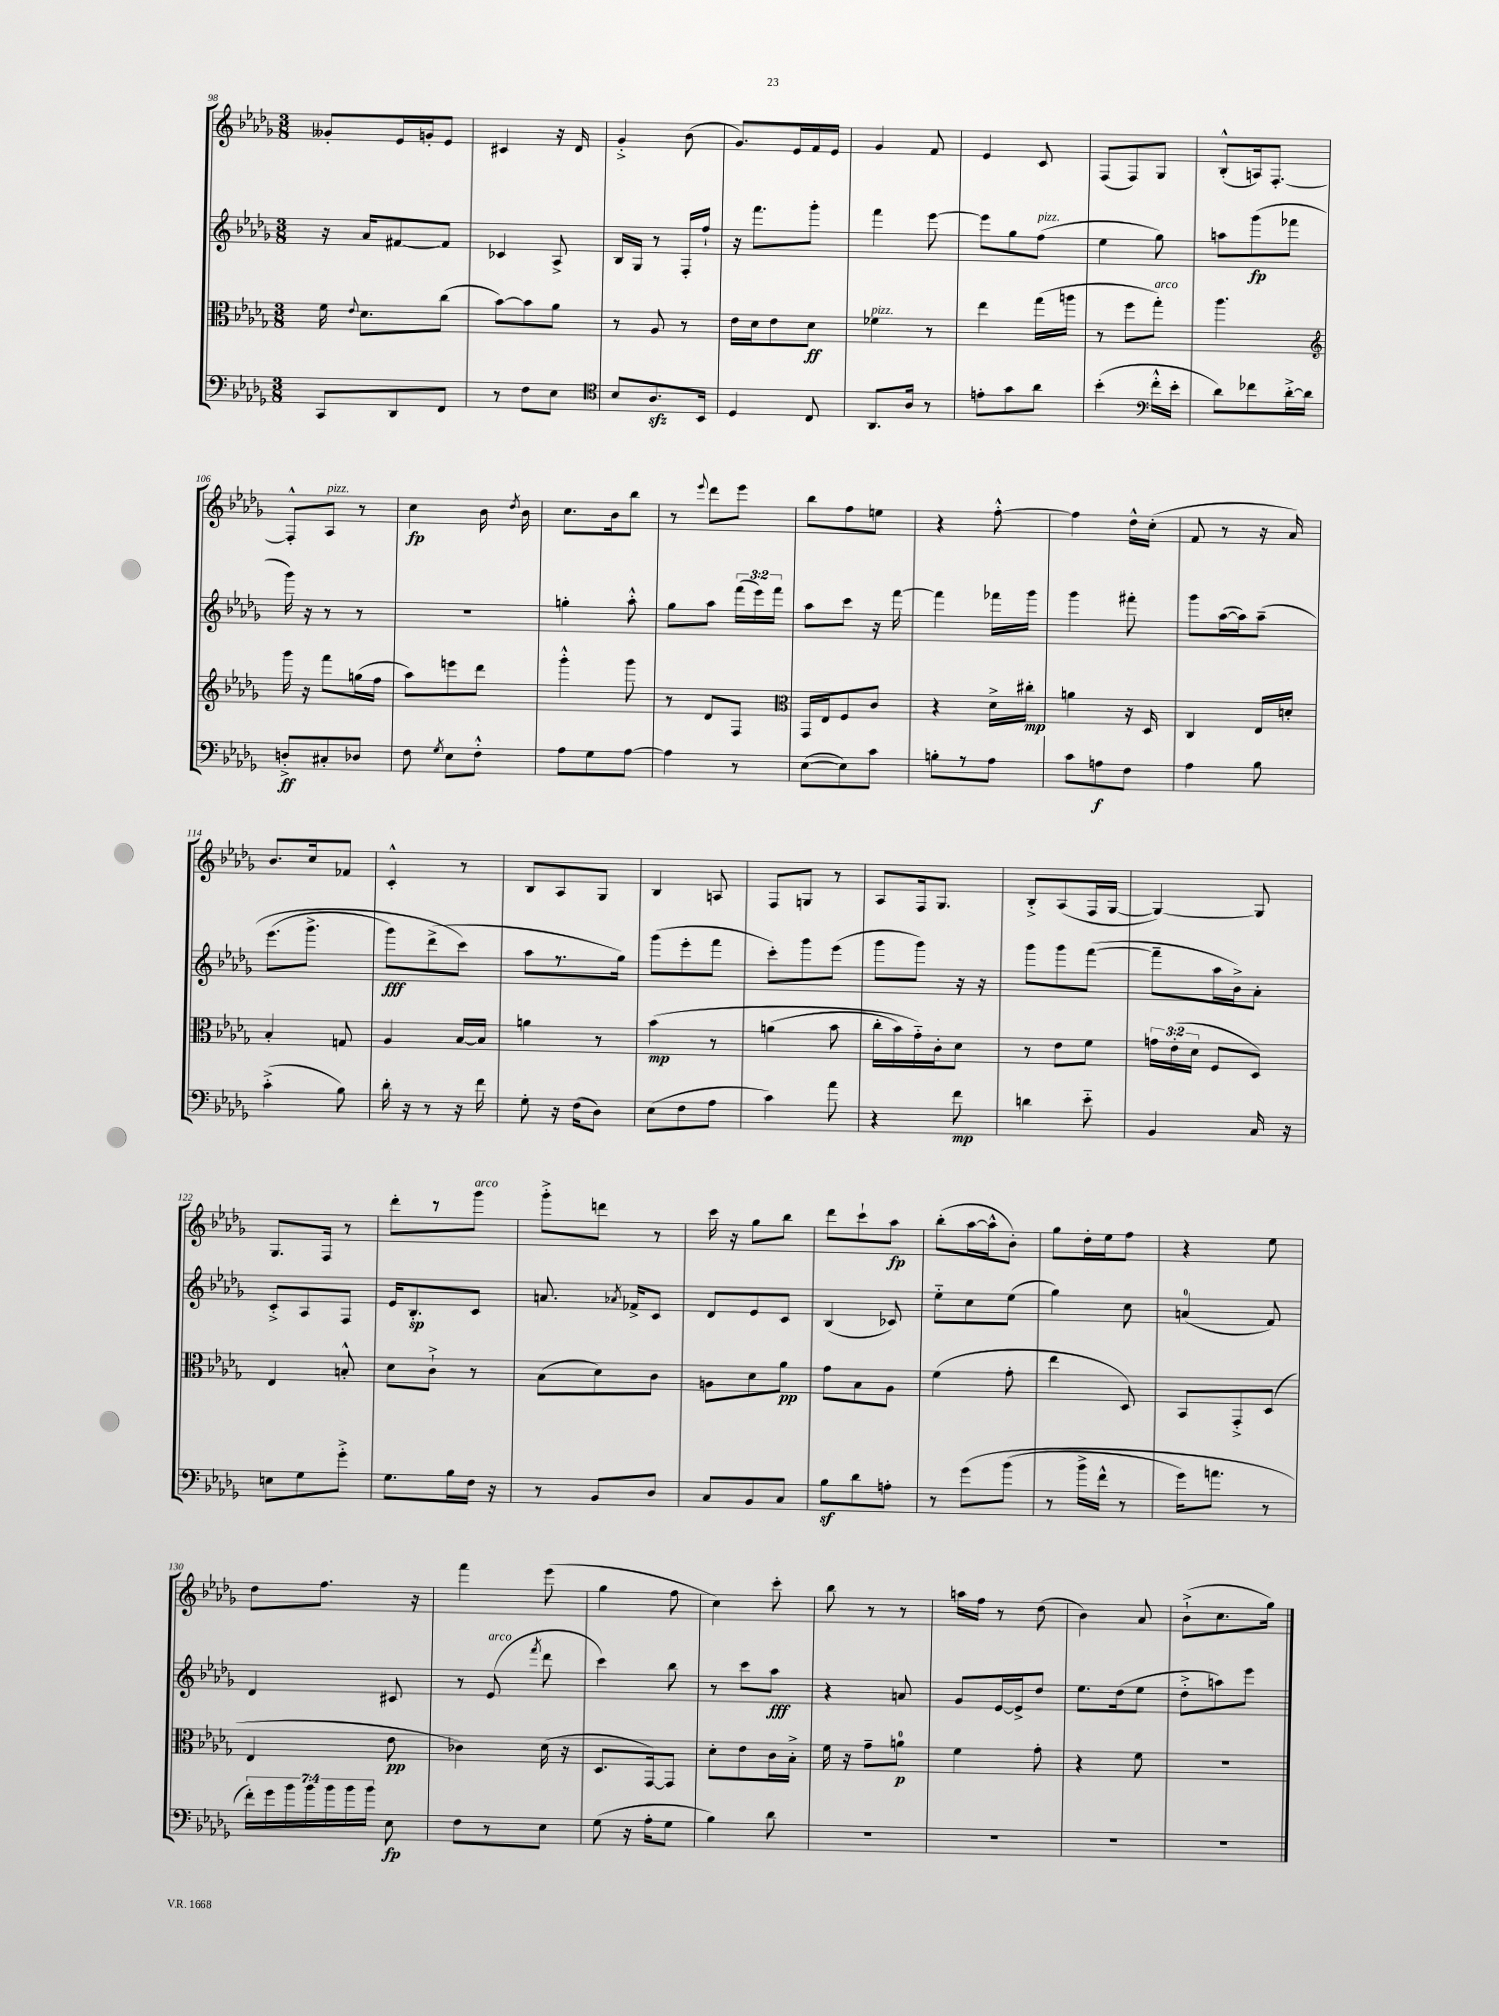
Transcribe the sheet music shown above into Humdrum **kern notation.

**kern	**dynam	**kern	**dynam	**kern	**dynam	**kern	**dynam
*part4	*part4	*part3	*part3	*part2	*part2	*part1	*part1
*staff4	*staff4	*staff3	*staff3	*staff2	*staff2	*staff1	*staff1
*clefF4	*	*clefC3	*	*clefG2	*	*clefG2	*
*k[b-e-a-d-g-]	*	*k[b-e-a-d-g-]	*	*k[b-e-a-d-g-]	*	*k[b-e-a-d-g-]	*
*M3/8	*	*M3/8	*	*M3/8	*	*M3/8	*
=98	=98	=98	=98	=98	=98	=98	=98
8CC/L	.	16f\	.	16r	.	8g--X'/L	.
.	.	8qqe-/	.	.	.	.	.
.	.	8.d-\L	.	16a-/KL	.	.	.
8DD-/	.	.	.	[8f#X/	.	16e-/L	.
.	.	.	.	.	.	16gn'/J	.
8FF/J	.	(8cc\J	.	8f#/J]	.	8e-/J	.
=99	=99	=99	=99	=99	=99	=99	=99
8r	.	[8b-\L)	.	4c-X/	.	4c#X/	.
8F\L	.	8b-\]	.	.	.	.	.
8E-\J	.	8a-\J	.	8A-^/	.	16r	.
.	.	.	.	.	.	16d-/	.
=100	=100	=100	=100	=100	=100	=100	=100
*clefC4	*	*	*	*	*	*	*
8B-/L	.	8r	.	16B-/LL	.	4g-'^/	.
.	.	.	.	16G-/JJ	.	.	.
8.A-zz/	.	8A-/	.	8r	.	.	.
.	.	8r	.	16F'/LL	.	(8b-\	.
16BB-/Jk	.	.	.	16ff`/JJ	.	.	.
=101	=101	=101	=101	=101	=101	=101	=101
4D-/	.	16e-\LL	.	16r	.	8.g-/L)	.
.	.	16d-\J	.	8.fff\L	.	.	.
.	.	8e-\	.	.	.	.	.
.	.	.	.	.	.	16e-/L	.
8C/	.	8d-\J	ff	8ggg-'\J	.	16f/	.
.	.	.	.	.	.	16e-/JJ	.
=102	=102	=102	=102	=102	=102	=102	=102
!	!	!LO:TX:a:i:t=pizz.	!	!	!	!	!
8.AA-/L	.	4f-X\	.	4fff\	.	4g-/	.
16A-/Jk	.	.	.	.	.	.	.
8r	.	8r	.	[8eee-\	.	8f/	.
=103	=103	=103	=103	=103	=103	=103	=103
8en'\L	.	4ee-\	.	8eee-\L]	.	4e-/	.
8g-\	.	.	.	8gg-\	.	.	.
!	!	!	!	!LO:TX:a:i:t=pizz.	!	!	!
8a-\J	.	(16gg-\LL	.	(8ff\J	.	8c/	.
.	.	16aan\JJ	.	.	.	.	.
=104	=104	=104	=104	=104	=104	=104	=104
(4b-'\	.	8r	.	4ee-\	.	(8F/L	.
.	.	8ff\L	.	.	.	8F/)	.
*clefF4	*	*	*	*	*	*	*
!	!	!LO:TX:a:i:t=arco	!	!	!	!	!
16f'^^\LL	.	8gg-'\J)	.	8gg-\)	.	8G-/J	.
16e-'\JJ	.	.	.	.	.	.	.
=105	=105	=105	=105	=105	=105	=105	=105
8d-\L)	.	4.aa-\	.	8aan\L	.	(8B-'^^/L	.
8f-X\	.	.	.	(8ggg-\	fp	16An/k)	.
.	.	.	.	.	.	[8.F'/J	.
[16d-'^\L	.	.	.	8fff-X\J	.	.	.
16d-\JJ]	.	.	.	.	.	.	.
!!LO:LB:g=z
=106	=106	=106	=106	=106	=106	=106	=106
*	*	*clefG2	*	*	*	*	*
8Dn'^/L	ff	16ggg-\	.	16ggg-\)	.	8F'^^/L]	.
.	.	16r	.	16r	.	.	.
!	!	!	!	!	!	!LO:TX:a:i:t=pizz.	!
8C#X'/	.	8fff\L	.	8r	.	8A-/J	.
8D-X/J	.	(16ggn\L	.	8r	.	8r	.
.	.	16ff\JJ	.	.	.	.	.
=107	=107	=107	=107	=107	=107	=107	=107
8F\	.	8aa-\L)	.	4.r	.	4cc\	fp
8qG-/	.	.	.	.	.	.	.
8E-\L	.	8eeen\	.	.	.	.	.
8F'^^\J	.	8ddd-\J	.	.	.	16b-\	.
.	.	.	.	.	.	8qdd-/	.
.	.	.	.	.	.	16b-\	.
=108	=108	=108	=108	=108	=108	=108	=108
8A-\L	.	4ggg-'^^\	.	4ggn'\	.	8.cc\L	.
8G-\	.	.	.	.	.	.	.
.	.	.	.	.	.	16b-\k	.
[8A-\J	.	8ggg-\	.	8aa-'^^\	.	8bb-\J	.
=109	=109	=109	=109	=109	=109	=109	=109
4A-\]	.	8r	.	8gg-\L	.	8r	.
.	.	.	.	.	.	8qqeee-/	.
.	.	8d-/L	.	8aa-\J	.	8ddd-\L	.
8r	.	8F/J	.	(24fff\LL	.	8eee-\J	.
.	.	.	.	24eee-\)	.	.	.
.	.	.	.	24fff\JJ	.	.	.
=110	=110	=110	=110	=110	=110	=110	=110
*	*	*clefC3	*	*	*	*	*
([8E-\L	.	16GG-/LL	.	8aa-\L	.	8bb-\L	.
.	.	16E-/J	.	.	.	.	.
8E-\])	.	8F/	.	8ccc\J	.	8ff\	.
8c\J	.	8c/J	.	16r	.	8een\J	.
.	.	.	.	[16fff\	.	.	.
=111	=111	=111	=111	=111	=111	=111	=111
8Bn'\L	.	4r	.	4fff\]	.	4r	.
8r	.	.	.	.	.	.	.
8A-\J	.	16d-^\LL	.	16fff-X\LL	.	[8ff'^^\	.
.	.	16cc#X'\JJ	mp	16ggg-\JJ	.	.	.
=112	=112	=112	=112	=112	=112	=112	=112
8c\L	.	4an\	.	4ggg-\	.	4ff\]	.
8An\	f	.	.	.	.	.	.
8F\J	.	16r	.	8fff#X'\	.	16dd-^^\LL	.
.	.	16D-/	.	.	.	(16cc'\JJ	.
=113	=113	=113	=113	=113	=113	=113	=113
4A-\	.	4C/	.	8ggg-\L	.	8f/	.
.	.	.	.	([16aa-\L	.	8r	.
.	.	.	.	16aa-\J])	.	.	.
8B-\	.	16E-/LL	.	(8aa-~\J	.	16r	.
.	.	16dn'/JJ	.	.	.	16a-/)	.
!!LO:LB:g=z
=114	=114	=114	=114	=114	=114	=114	=114
(4c'^\	.	4B-'/	.	(8.eee-\L	.	8.b-/L	.
.	.	.	.	8.ggg-^\J	.	16cc/k	.
8B-\)	.	8Gn/	.	.	.	8f-X/J	.
=115	=115	=115	=115	=115	=115	=115	=115
16d-'\	.	4A-/	.	8ggg-\L)	fff	4c'^^/	.
16r	.	.	.	.	.	.	.
8r	.	.	.	(8ddd-^\	.	.	.
16r	.	[16B-/LL	.	8ccc\J)	.	8r	.
16f\	.	16B-/JJ]	.	.	.	.	.
=116	=116	=116	=116	=116	=116	=116	=116
8G-'\	.	4an\	.	8aa-\L	.	8B-/L	.
16r	.	.	.	8.r	.	8A-/	.
(16F\KL	.	.	.	.	.	.	.
8D-\J)	.	8r	.	.	.	8G-/J	.
.	.	.	.	16gg-\Jk)	.	.	.
=117	=117	=117	=117	=117	=117	=117	=117
(8E-\L	.	(4b-\	mp	(8ggg-\L	.	4B-/	.
8F\	.	.	.	8eee-'\	.	.	.
8A-\J	.	8r	.	8fff\J	.	8An/	.
=118	=118	=118	=118	=118	=118	=118	=118
4c\)	.	(4an\	.	8ccc'\L)	.	8F/L	.
.	.	.	.	8ggg-\	.	8Gn/J	.
8a-\	.	8b-\	.	(8eee-\J	.	8r	.
=119	=119	=119	=119	=119	=119	=119	=119
4r	.	16cc'\LL	.	8ggg-\L	.	8A-/L	.
.	.	16b-\)	.	.	.	.	.
.	.	16g-\)	.	8ggg-\J)	.	16F/k	.
.	.	16c'\J	.	.	.	8.G-/J	.
8f\	mp	8d-\J	.	16r	.	.	.
.	.	.	.	16r	.	.	.
=120	=120	=120	=120	=120	=120	=120	=120
4dn\	.	8r	.	8ggg-\L	.	8B-'^/L	.
.	.	8e-\L	.	8ggg-\	.	(8A-/	.
8e-\	.	8f\J	.	([8fff\J	.	16F/L	.
.	.	.	.	.	.	[16G-/JJ	.
=121	=121	=121	=121	=121	=121	=121	=121
4BB-/	.	24gn\LL	.	8fff~\L]	.	4G-/_)	.
.	.	(24e-'\	.	.	.	.	.
.	.	24d-\JJ	.	.	.	.	.
.	.	8F/L	.	16aa-\L	.	.	.
.	.	.	.	16b-^\J)	.	.	.
16C/	.	8D-/J)	.	8a-'\J	.	8G-/]	.
16r	.	.	.	.	.	.	.
!!LO:LB:g=z
=122	=122	=122	=122	=122	=122	=122	=122
8En\L	.	4E-/	.	8c'^/L	.	8.G-/L	.
8G-\	.	.	.	8A-/	.	.	.
.	.	.	.	.	.	16F/Jk	.
8g-'^\J	.	8Bn'^^/	.	8F/J	.	8r	.
=123	=123	=123	=123	=123	=123	=123	=123
8.G-\L	.	8d-\L	.	16e-/KL	.	8ddd-'\L	.
.	.	.	.	8.B-'/	sp	.	.
.	.	8c`^\J	.	.	.	8r	.
16B-\L	.	.	.	.	.	.	.
!	!	!	!	!	!	!LO:TX:a:i:t=arco	!
16F\JJ	.	8r	.	8c/J	.	8ggg-\J	.
16r	.	.	.	.	.	.	.
=124	=124	=124	=124	=124	=124	=124	=124
8r	.	(8B-\L	.	8.an/	.	8ggg-'^\L	.
8BB-/L	.	8d-\)	.	.	.	8dddn\J	.
.	.	.	.	8qa-X/	.	.	.
.	.	.	.	16f-X^/KL	.	.	.
8D-/J	.	8c\J	.	8c/J	.	8r	.
=125	=125	=125	=125	=125	=125	=125	=125
8C/L	.	8An\L	.	8d-/L	.	16ccc\	.
.	.	.	.	.	.	16r	.
8BB-/	.	8d-\	.	8e-/	.	8gg-\L	.
8C/J	.	8a-\J	pp	8c/J	.	8bb-\J	.
=126	=126	=126	=126	=126	=126	=126	=126
8B-z\L	.	8g-\L	.	(4B-/	.	8ddd-\L	.
8d-\	.	8B-\	.	.	.	8ccc`\	.
8An'\J	.	8A-\J	.	8c-X/)	.	8aa-\J	fp
=127	=127	=127	=127	=127	=127	=127	=127
8r	.	(4f\	.	8ee-\L	.	(8bb-'\L	.
(8g-\L	.	.	.	8cc\	.	[16aa-\L	.
.	.	.	.	.	.	16aa-^^\J]	.
(8b-\J	.	8g-'\	.	(8ee-\J	.	8b-'\J)	.
=128	=128	=128	=128	=128	=128	=128	=128
8r	.	4ee-\	.	4gg-\)	.	8gg-\L	.
16b-^\LL	.	.	.	.	.	16dd-'\L	.
16f^^\JJ	.	.	.	.	.	16ee-\J	.
8r	.	8D-/)	.	8cc\	.	8ff\J	.
=129	=129	=129	=129	=129	=129	=129	=129
16g-\KL)	.	8BB-/L	.	(4an/	.	4r	.
8.an\J	.	.	.	.	.	.	.
.	.	8GG-'^/	.	.	.	.	.
8r	.	(8D-/J	.	8f/)	.	8ee-\	.
!!LO:LB:g=z
=130	=130	=130	=130	=130	=130	=130	=130
28f'\LL)	.	4E-/	.	4d-/	.	8dd-\L	.
28g-\	.	.	.	.	.	.	.
28b-\	.	.	.	.	.	.	.
28b-\	.	.	.	.	.	.	.
.	.	.	.	.	.	8.ff\J	.
28b-\	.	.	.	.	.	.	.
28b-\	.	.	.	.	.	.	.
28b-\JJ	.	.	.	.	.	.	.
8E-\	fp	8e-\	pp	8c#X/	.	.	.
.	.	.	.	.	.	16r	.
=131	=131	=131	=131	=131	=131	=131	=131
8F\L	.	4c-X\)	.	8r	.	4fff\	.
!	!	!	!	!LO:TX:a:i:t=arco	!	!	!
8r	.	.	.	(8e-/	.	.	.
.	.	.	.	8qfff/	.	.	.
8E-\J	.	(16d-\	.	8ddd-\	.	(8eee-\	.
.	.	16r	.	.	.	.	.
=132	=132	=132	=132	=132	=132	=132	=132
(8G-\	.	8.D-/L	.	4ccc\)	.	4gg-\	.
16r	.	.	.	.	.	.	.
16A-'\KL	.	[16GG-/k)	.	.	.	.	.
8G-\J	.	8GG-/J]	.	8bb-\	.	8ff\	.
=133	=133	=133	=133	=133	=133	=133	=133
4B-\)	.	8d-'\L	.	8r	.	4cc\)	.
.	.	8e-\	.	8ccc\L	.	.	.
8d-\	.	16c\L	.	8aa-\J	fff	8ccc'\	.
.	.	16B-'^\JJ	.	.	.	.	.
=134	=134	=134	=134	=134	=134	=134	=134
4.r	.	16f\	.	4r	.	8bb-\	.
.	.	16r	.	.	.	.	.
.	.	8g-~\L	.	.	.	8r	.
.	.	8an\J	p	8an/	.	8r	.
=135	=135	=135	=135	=135	=135	=135	=135
4.r	.	4f\	.	8g-/L	.	16aan\LL	.
.	.	.	.	.	.	16ff\JJ	.
.	.	.	.	[16e-/L	.	8r	.
.	.	.	.	16e-^/J]	.	.	.
.	.	8g-'\	.	8dd-/J	.	(8dd-\	.
=136	=136	=136	=136	=136	=136	=136	=136
4.r	.	4r	.	8.ee-\L	.	4b-\)	.
.	.	.	.	(16dd-\k	.	.	.
.	.	8f\	.	8ee-\J	.	8a-/	.
=137	=137	=137	=137	=137	=137	=137	=137
4.r	.	4.r	.	8dd-'^\L	.	(8b-`^\L	.
.	.	.	.	8aan\)	.	8.cc\	.
.	.	.	.	8eee-\J	.	.	.
.	.	.	.	.	.	16gg-\Jk)	.
==	==	==	==	==	==	==	==
*-	*-	*-	*-	*-	*-	*-	*-
